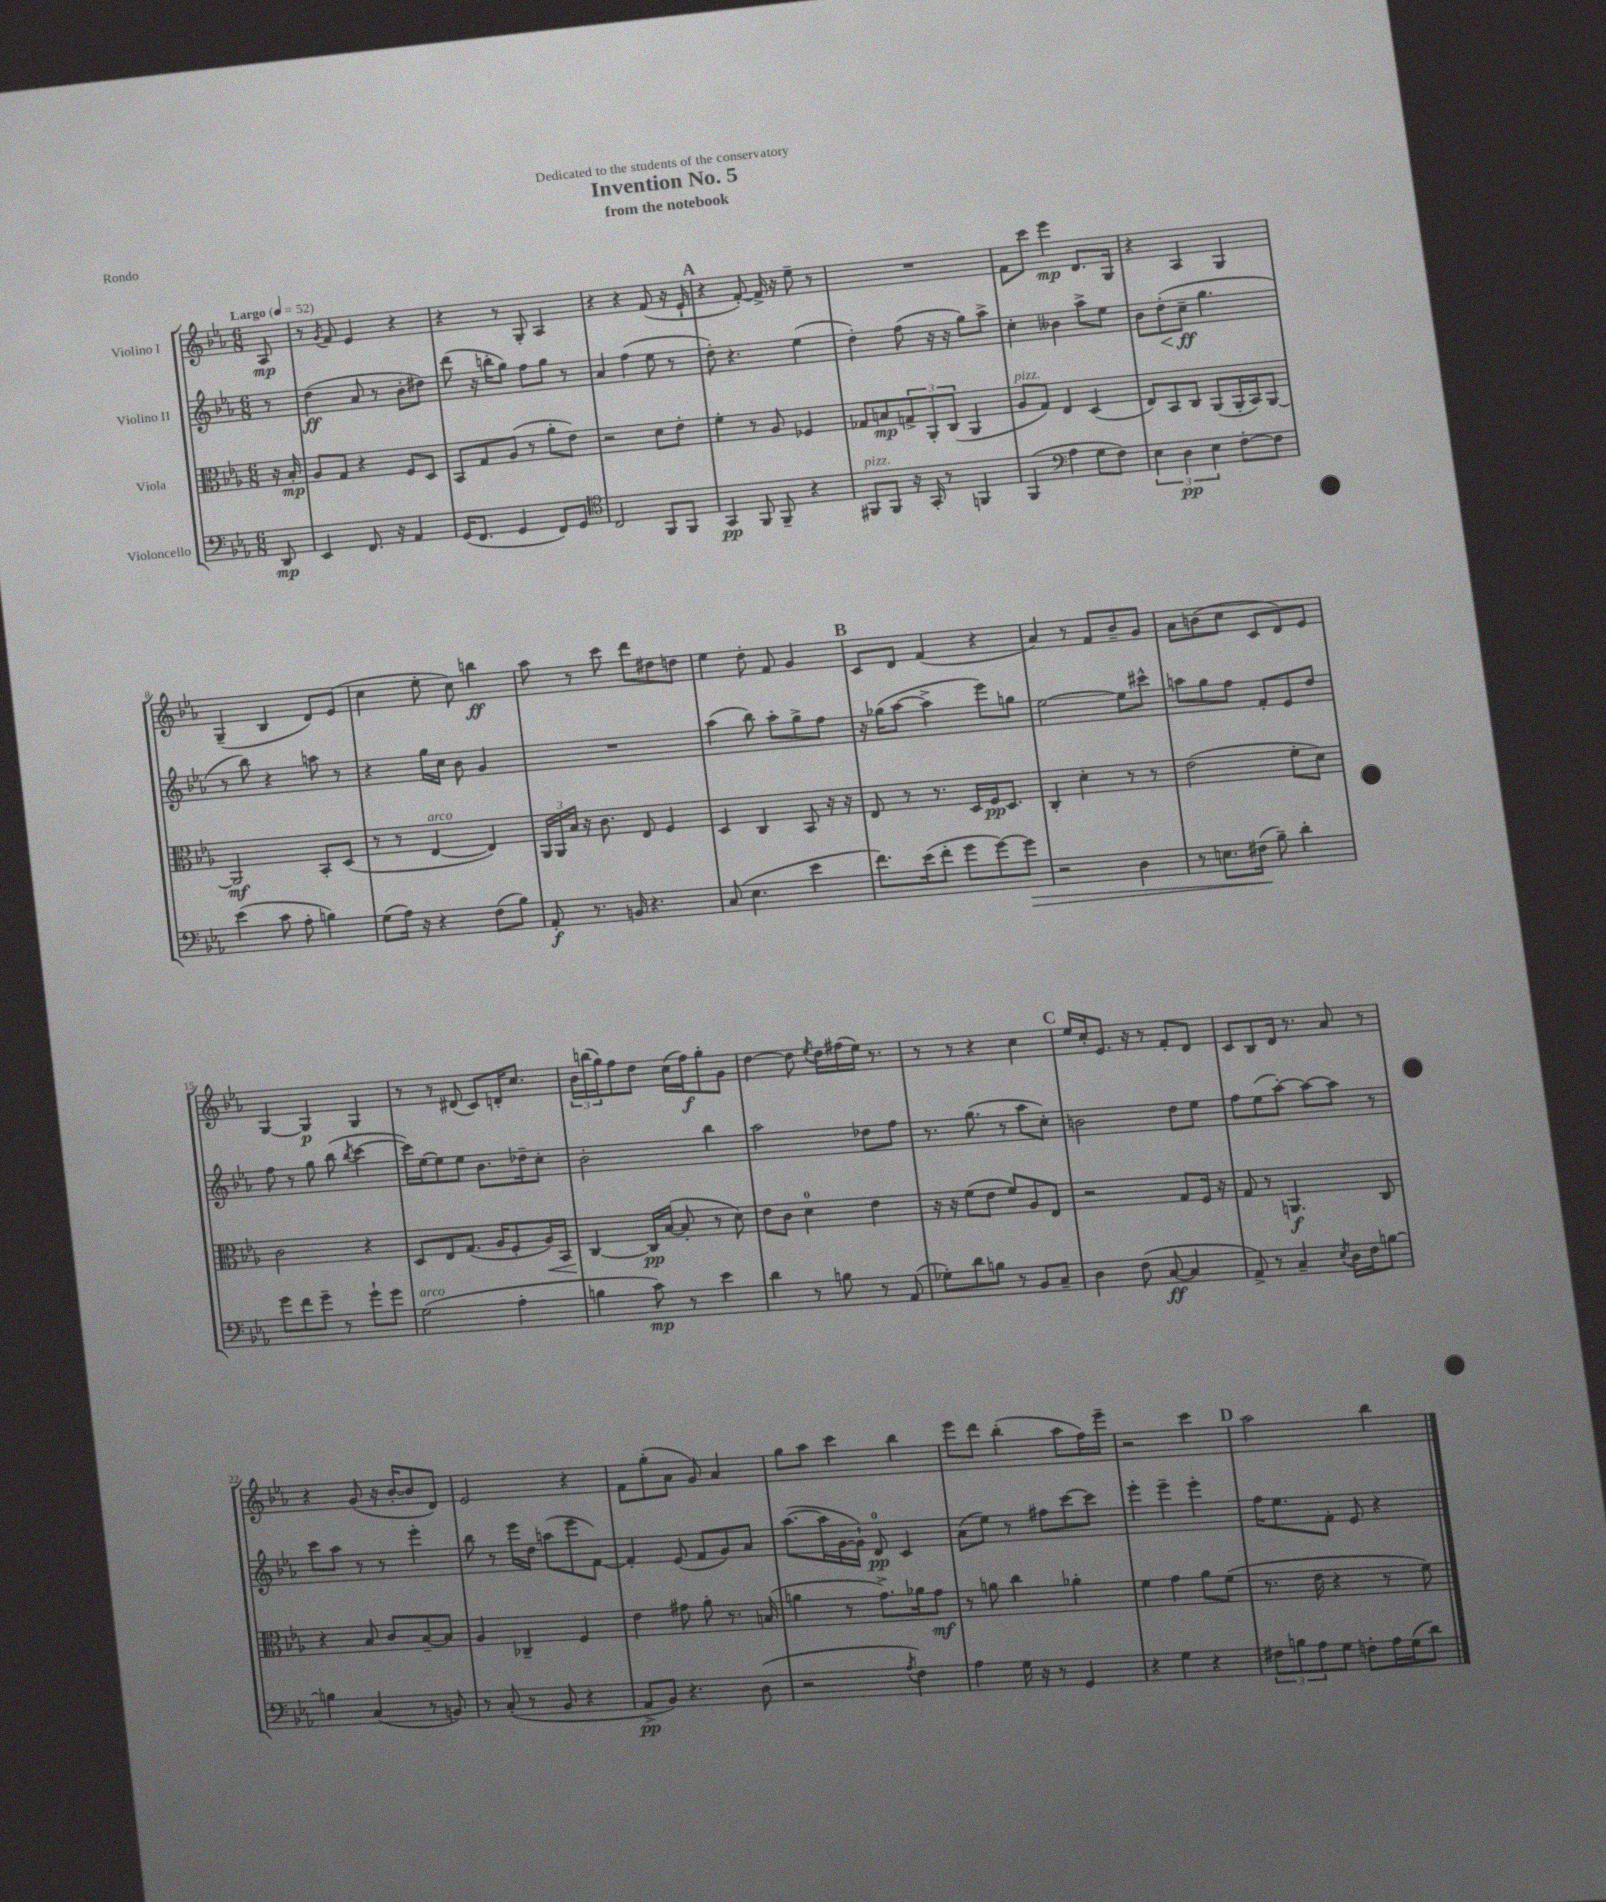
\header { title = "Invention No. 5" subtitle = "from the notebook" dedication = "Dedicated to the students of the conservatory" piece = "Rondo" }
<<
\new StaffGroup <<
\new Staff = "s0" \with { instrumentName = "Violino I" } {
    \clef treble \key ees \major \numericTimeSignature \time 6/8 \partial 8 \tempo "Largo" 4 = 52
    aes8\mp |
    r8 \acciaccatura { g'8 } f'8 ees'4 r4 |
    r4 r8 g8-. aes4 |
    r4 r4 f'8( r16 ees'16-! |
    \mark \markup { \bold "A" } r4 f'8~-.) f'16-> r16 ees''8-- r8 |
    R2. |
    f'8 c'''8 ees'''4\mp d'8. g16 |
    r4 aes4 g4 |
    g4--( bes4 d'8) ees'8( |
    c''4 ees''8-. c''8) b''4\ff |
    aes''8 r8 c'''8 d'''8 dis''8 d''8 |
    ees''4 d''8-. f'8 g'4 |
    \mark \markup { \bold "B" } c'8 d'8 f'4( r4 |
    aes'4) r8 f'8 bes'8-- g'8 |
    aes'8 b'8( c''8 c'8 d'8) ees'8 |
    g4~ g4\p g4 |
    r8 r8 dis'8( c'8) d'16-. c''8. |
    \tuplet 3/2 { bes'16 b''16( g''16) } f''8 d''8 c''16( f''16\f) g''8-. g'8 |
    d''4~ d''8 \acciaccatura { ees''8 } d''16 fis''16( ees''16) r8. |
    r8 r8 r4 c''4 |
    \mark \markup { \bold "C" } ees''16 c''16-. ees'8. r16 r8 f'8-. d'8 |
    c'8 bes8 d'16 r8. aes'8 r8 |
    r4 g'8( r16 bes'16~-. bes'8 d'8) |
    ees'2 r4 |
    f'8 g''8-.( aes'8 g'8) aes'4 |
    g''8 aes''8 c'''4 bes''4 |
    ees'''8 d'''8 bes''4-.( aes''8 f''16) ees'''16-- |
    r2 c'''4 |
    \mark \markup { \bold "D" } aes''2 bes''4 \bar "|." |
}
\new Staff = "s1" \with { instrumentName = "Violino II" } {
    \clef treble \key ees \major \numericTimeSignature \time 6/8 \partial 8
    r8 |
    d''4\ff( aes'8 r8 bes'8-. dis''8) |
    d'''8( r16 b''16-. g''8) f''8 g''8 r8 |
    aes'4 f''4( ees''8 r8 |
    \mark \markup { \bold "A" } d''8-.) r4. ees''4( |
    d''4-.) f''8( r16 r16 g''8) aes''8-> |
    c''4-. beses'4 aes''8-> ees''8 |
    bes'8 d''8-.\<( c''8--\ff\! g''4. |
    r8 bes''8) r4 a''8 r8 |
    r4 g''16 c''16 bes'8 g'4 |
    R2. |
    aes''4( bes''8) aes''8-. g''8-> f''8 |
    \mark \markup { \bold "B" } r16 ges''16( aes''8~ aes''4-> ees'''8) g''8 |
    ees''2~ ees''8 cis'''8-^ |
    a''8 g''8 f''8 f'8-. ees'8 d''8 |
    f''8 r8 g''8 bes''8( \acciaccatura { bes''8 } c'''4~ |
    c'''16) ees''16~ ees''8 ees''8 bes'8. des''16-- c''8-. |
    bes'2-. bes''4 |
    aes''2 des''8 f''8 |
    r8. g''8.( r8 aes''8 c''8-.) |
    \mark \markup { \bold "C" } b'2 d''8 ees''8 |
    f''8 ees''8( aes''8~-.) aes''8~ aes''8 r8 |
    c'''8 aes''8 r8 r8 ees'''4-. |
    bes''8 r8 ees'''16 d''16 a''8( ees'''8 f'8~) |
    f'4-. ees'8( f'8 g'8) aes'8 |
    aes''8.~( aes''16 g'16~ g'16-!) d'8-0\pp c'4 |
    aes'8( ees''8) r8 fis''8 c'''8~ c'''8 |
    ees'''4-. ees'''4-- ees'''4-. |
    \mark \markup { \bold "D" } f''16 ees''8. f'8-. ees'8 r4 \bar "|." |
}
\new Staff = "s2" \with { instrumentName = "Viola" } {
    \clef alto \key ees \major \numericTimeSignature \time 6/8 \partial 8
    r16 bes16-.\mp |
    aes8 g8 r4 f8 d8 |
    bes,8 g8 aes8( r8 aes'8-. ees'8) |
    r2 d'8 ees'8-. |
    \mark \markup { \bold "A" } f'4-. r8 aes8 fes4 |
    ges8 b8\mp \tuplet 3/2 { g8-> aes,8-. c8( } aes,4 |
    aes8^\markup { \italic "pizz." } g8) ees4 d4( |
    ees8) bes,8 c8 aes,8( aes,16-. bes,16) aes,8~ |
    aes,2\mf bes,8-. d8( |
    r8 r8 ees4~^\markup { \italic "arco" } ees4) |
    \tuplet 3/2 { aes,16 aes,16 bes16 } r16 c'8. ees8 f4 |
    d4 c4 bes,8 r16 r16 |
    \mark \markup { \bold "B" } ees8 r8 r8. d16 f16\pp d8. |
    c4-. d'4-. r8 r8 |
    ees'2( f'8-. d'8) |
    c'2 r4 |
    d8 ees8 g8.( aes16 f8-. aes16\<) bes,16 |
    c4~\! c16\pp bes16~( bes8-. r8 d'8) |
    ees'8 c'8 d'4-0 ees'4 |
    r16 r16 f'8( ees'8 f'8) aes8 ees8 |
    \mark \markup { \bold "C" } r2 g8 f16 r16 |
    g8 r8 a,4.\f c8 |
    r4 bes8 c'8 bes8~-- bes8 |
    aes4 ces4-- f4 |
    ees'4 gis'8 aes'8-. r8. b16( |
    a'4 r8 g'8.->) aes'16 g'8\mf |
    r8 a'8 c''4 aes'4-. |
    f'4 g'4 aes'8 f'8( |
    \mark \markup { \bold "D" } r8. ees'16 r4 r8 f'8) \bar "|." |
}
\new Staff = "s3" \with { instrumentName = "Violoncello" } {
    \clef bass \key ees \major \numericTimeSignature \time 6/8 \partial 8
    d,8\mp |
    ees,4 f,8. r16 aes,4 |
    g,16( f,8. g,4 f,8) g,8 |
    \clef tenor c2 f,8 f,8 |
    \mark \markup { \bold "A" } g,4\pp f,8 f,8-- r4 |
    fis,8^\markup { \italic "pizz." } fis,8 r16 g,16-. r8 f,4 |
    f,4( \clef bass aes4 g8 f8) |
    \tuplet 3/2 { ees4 d4\pp ees4 } f8~-. f8 |
    ees'4( c'8 aes8-. b4) |
    g8( aes16) r16 r4 f8( bes8) |
    aes,8-.\f r8. b,16 r4. |
    c8( ees4. ees'4 |
    \mark \markup { \bold "B" } f'8.) ees'16( f'8-. g'8 g'8~) g'8\> |
    r2 d4 |
    r8 e8. fis16\!( bes8--) d'4-. |
    g'8 f'8 g'8-- r8 g'8-! g'8 |
    g2^\markup { \italic "arco" }( aes4-. |
    b4 c'8\mp) r8 ees'4 |
    d'4 r8 b8 r8 aes,8( |
    ges8-.) d'8 b8 r8 bes,8 c8-- |
    \mark \markup { \bold "C" } d4 f8( c8~\ff c4 |
    aes,8->) r8 c4-- \acciaccatura { ees8 } d16 f16 b8~ |
    b4 c4( r8 b,8) |
    r8 c8-.( r8 bes,8 r4 |
    aes,8->\pp bes,8) r4. d8( |
    r2 \acciaccatura { aes8 } f4) |
    aes4 g16 r16 r8 g,4 |
    r4 g4 r4 |
    \mark \markup { \bold "D" } \tuplet 3/2 { fis8 b8 aes8 } g8 f8-. aes16 g16( d'8) \bar "|." |
}
>>
>>
